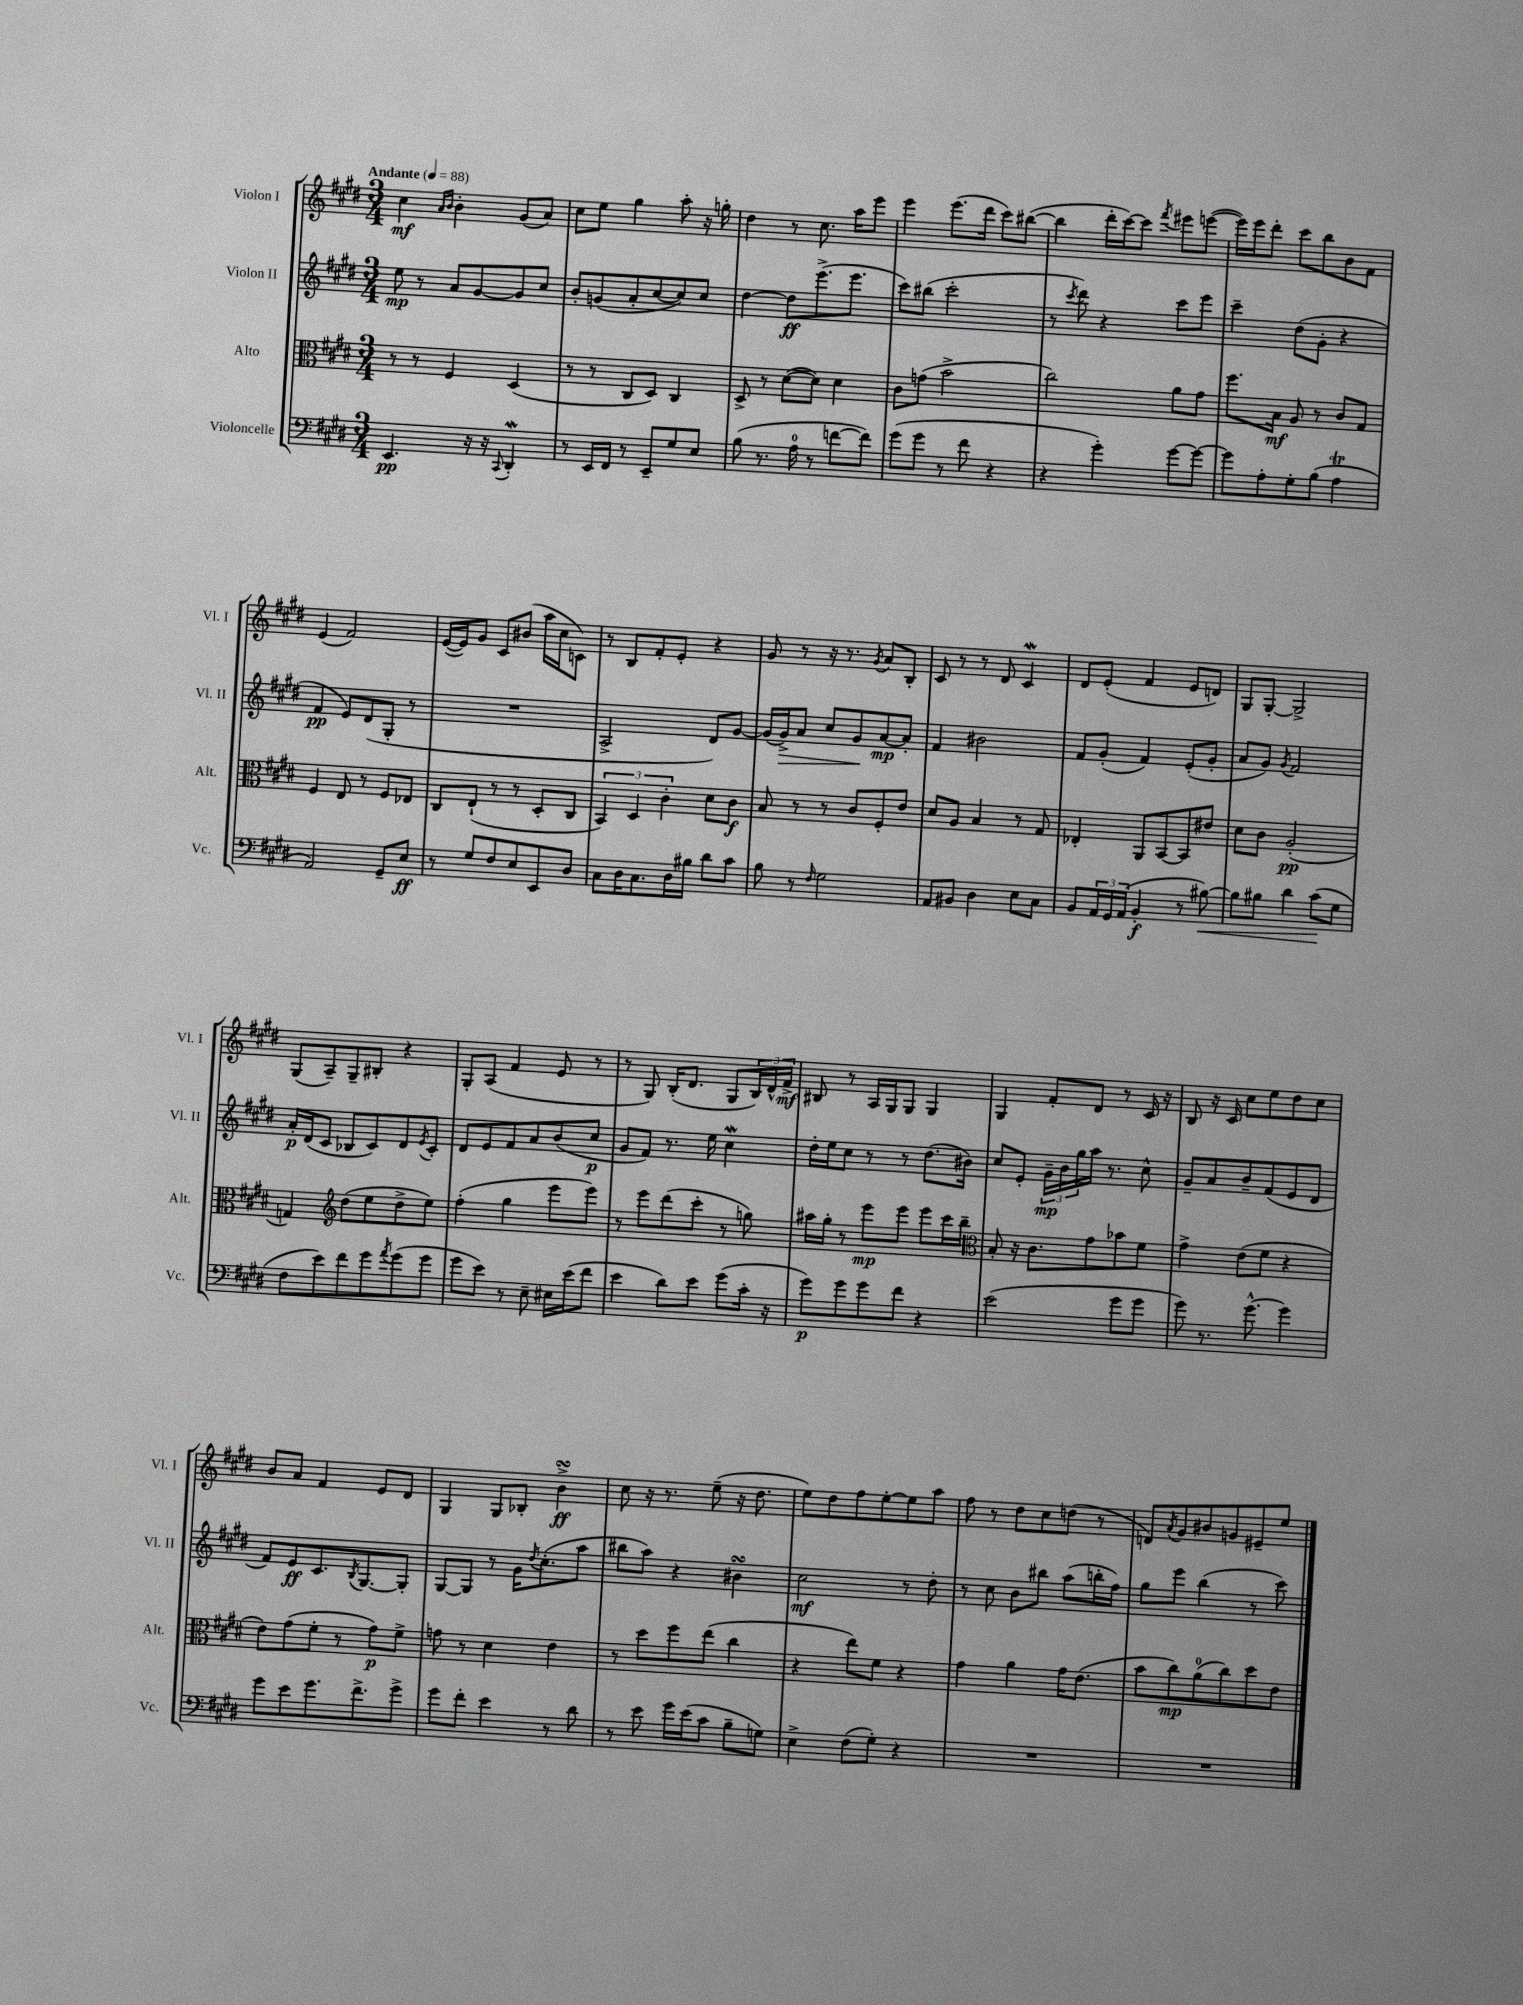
<<
\new StaffGroup <<
\new Staff = "s0" \with { instrumentName = "Violon I" shortInstrumentName = "Vl. I" } {
    \clef treble \key e \major \numericTimeSignature \time 3/4 \tempo "Andante" 4 = 88
    cis''4\mf \grace { a'16 b'16 } b'4-. gis'8( a'8) |
    cis''8 e''8 gis''4 a''8-. r16 g''16-. |
    dis''4 r8 cis''8. a''16 e'''8 |
    e'''4 e'''8.( dis'''16 cis'''8) bis''8~( |
    bis''4 dis'''16-. cis'''16~) cis'''8 \acciaccatura { fis'''8 } eis'''8 e'''8~( |
    e'''16) e'''16 dis'''8-. cis'''8 b''8 b'8 fis'8 |
    e'4( fis'2) |
    e'16~( e'16) gis'8 cis'8 bis'8( a''16 cis''16 c'8) |
    r8 b8 fis'8-. e'8-. r4 |
    gis'8 r8 r16 r8. \acciaccatura { gis'8 } a'8 b8-. |
    cis'8 r8 r8 dis'8 cis'4\mordent |
    dis'8 e'8-.( fis'4 e'8 d'8) |
    gis8 gis8~-. gis2-> |
    gis8( a8--) gis8-- bis8-. r4 |
    gis8-. a8( fis'4 e'8 r8 |
    r8 gis8) b16-.( dis'8. gis8 \tuplet 3/2 { b16) dis'16-^ fis'16->\mf } |
    bis8 r8 a16 gis16 gis8 gis4 |
    gis4 fis'8-. dis'8 r8 cis'16 r16 |
    b8 r16 cis'16 cis''8 e''8 dis''8 cis''8 |
    b'8 a'8 fis'4 e'8 dis'8 |
    gis4 gis8 bes8-. b'4->\turn\ff |
    cis''8 r16 r8. e''8--( r16 dis''8. |
    e''8) dis''8 fis''8 e''8~-. e''8 a''8 |
    fis''8 r8 dis''8 cis''8 d''8( r8 |
    d'8) \acciaccatura { a'8 } gis'8 bis'8 g'8 eis'8-- e''8 \bar "|." |
}
\new Staff = "s1" \with { instrumentName = "Violon II" shortInstrumentName = "Vl. II" } {
    \clef treble \key e \major \numericTimeSignature \time 3/4
    e''8\mp r8 a'8 gis'8~ gis'8 cis''8 |
    b'8-. g'8( a'8-. cis''8~ cis''8) cis''8 |
    dis''4~ dis''8\ff e'''8.->( e'''8. |
    cis'''8) bis''8( cis'''2-. |
    r8 \acciaccatura { cis'''8 } dis'''8) r4 cis'''8 e'''8 |
    cis'''4-- dis''8( gis'8-. r4 |
    fis'4\pp e'8) dis'8( gis8-. r8 |
    R2. |
    a2-> dis'8) gis'8~ |
    gis'16( gis'16->\>) a'8 cis''8 gis'8\! a'8~\mp a'8-. |
    fis'4 bis'2 |
    fis'8 gis'8-.( fis'4) e'8-.( gis'8-. |
    a'8 gis'8) \acciaccatura { gis'8 } fis'2 |
    a'16-.\p dis'16( cis'8 bes8 cis'8) dis'8 \acciaccatura { e'8 } cis'8-. |
    dis'8 e'8 fis'8 a'8 b'8( cis''8\p |
    gis'8 fis'8) r8. e''16 cis''4\mordent |
    dis''16-. e''16 cis''8 r8 r8 dis''8.( bis'16) |
    cis''8 e'8-. \tuplet 3/2 { gis'16--\mp b'16 gis''16 } a''16 r8. cis''8-^ |
    gis'8-- a'8 b'8-- fis'8( e'8 dis'8 |
    fis'8) e'8\ff cis'8. \acciaccatura { b8 } gis8.~ gis8-. |
    gis8~ gis8 r8 gis'16 \acciaccatura { dis''8 } cis''8.-.( a''8 |
    bis''8 a''8) r4 bis'4\turn |
    cis''2\mf r8 dis''8-. |
    r8 cis''8 b'8 bis''8 a''8( b''16-. fis''16) |
    gis''8 e'''8 b''4( r8 cis'''8) \bar "|." |
}
\new Staff = "s2" \with { instrumentName = "Alto" shortInstrumentName = "Alt." } {
    \clef alto \key e \major \numericTimeSignature \time 3/4
    r8 r8 fis4 dis4( |
    r8 r8 cis8 dis8) cis4 |
    dis8-> r8 dis'8~( dis'8) dis'4 |
    cis'8 g'8( b'2-> |
    cis''2) a'8 gis'8 |
    fis''8. b16\mf a8 r8 cis'8 gis8 |
    fis4 e8 r8 fis8 ees8 |
    cis8 e8-!( r8 r8 dis8-. cis8 |
    \tuplet 3/2 { b,4) dis4 cis'4-. } dis'8 cis'8\f |
    b8 r8 r8 cis'8 fis8-. e'8 |
    dis'8 a8 b4 r8 gis8 |
    ees4-. a,8 b,8~ b,8 eis'8 |
    dis'8 cis'8 a2-.\pp( |
    g4) \clef treble dis''8( e''8 dis''8-> e''8) |
    fis''4-.( gis''4 e'''8 e'''8) |
    r8 e'''8 dis'''8( cis'''8-. r8 g''8) |
    ais''16 gis''16-. r8 e'''8\mp e'''8 e'''8 cis'''16 b''16-- |
    \clef alto b8-. r16 cis'8. gis'8 bes'8 fis'8 |
    gis'4-> e'8( fis'8 r4 |
    e'8) gis'8( fis'8-. r8 gis'8\p) fis'8-> |
    g'8 r8 dis'4 e'4 |
    r8 dis''8 fis''8 e''8( cis''4 |
    r4 e''8) fis'8 r4 |
    gis'4 a'4 gis'16 e'8.( |
    b'8 cis''8\mp) a'8-0( cis''8) dis''8 e'8 \bar "|." |
}
\new Staff = "s3" \with { instrumentName = "Violoncelle" shortInstrumentName = "Vc." } {
    \clef bass \key e \major \numericTimeSignature \time 3/4
    e,4.\pp r16 r16 \appoggiatura { cis,8 } dis,4-.\mordent |
    r8 e,16 fis,16 r8 e,8-- gis8 e8 |
    b8( r8. a16-0 r8 f'8~ f'8) |
    gis'8( gis'8 r8 fis'8 r4 |
    r4 gis'4-.) gis'8~ gis'8~ |
    gis'8 a8-. gis8-. b8( a4\trill |
    a,2) gis,8-- e8\ff |
    r8 gis8 fis8 e8 e,8 dis8 |
    cis8 dis16 cis8. dis16 bis16 dis'8 cis'8 |
    b8 r8 \grace { fis16 } gis2 |
    a,8 bis,8 dis4 e8 cis8 |
    b,8 \tuplet 3/2 { a,16 gis,16 a,16( } b,4-.\f r8 bis8~\<) |
    bis8 bis8 dis'4 cis'8\!( gis8 |
    fis8 e'8) fis'8 gis'8 \acciaccatura { a'8 } gis'8( gis'8 |
    gis'8 e'8) r8 e8-- eis16 e'16( fis'8 |
    e'4 dis'8) e'8 gis'8( cis'16-. r16 |
    gis'8\p) gis'8 gis'8 fis'8 r4 |
    e'2( gis'8 gis'8 |
    gis'8) r8. gis'8.~-^ gis'4 |
    gis'8 e'8 gis'8. fis'8.-> gis'8-> |
    gis'8 fis'8-. e'4 r8 dis'8 |
    r8 e'8 gis'16 e'16( cis'8 b8-- g8) |
    e4-> fis8( gis8-.) r4 |
    R2. |
    R2. \bar "|." |
}
>>
>>
\layout { \context { \Score \remove "Bar_number_engraver" } }
